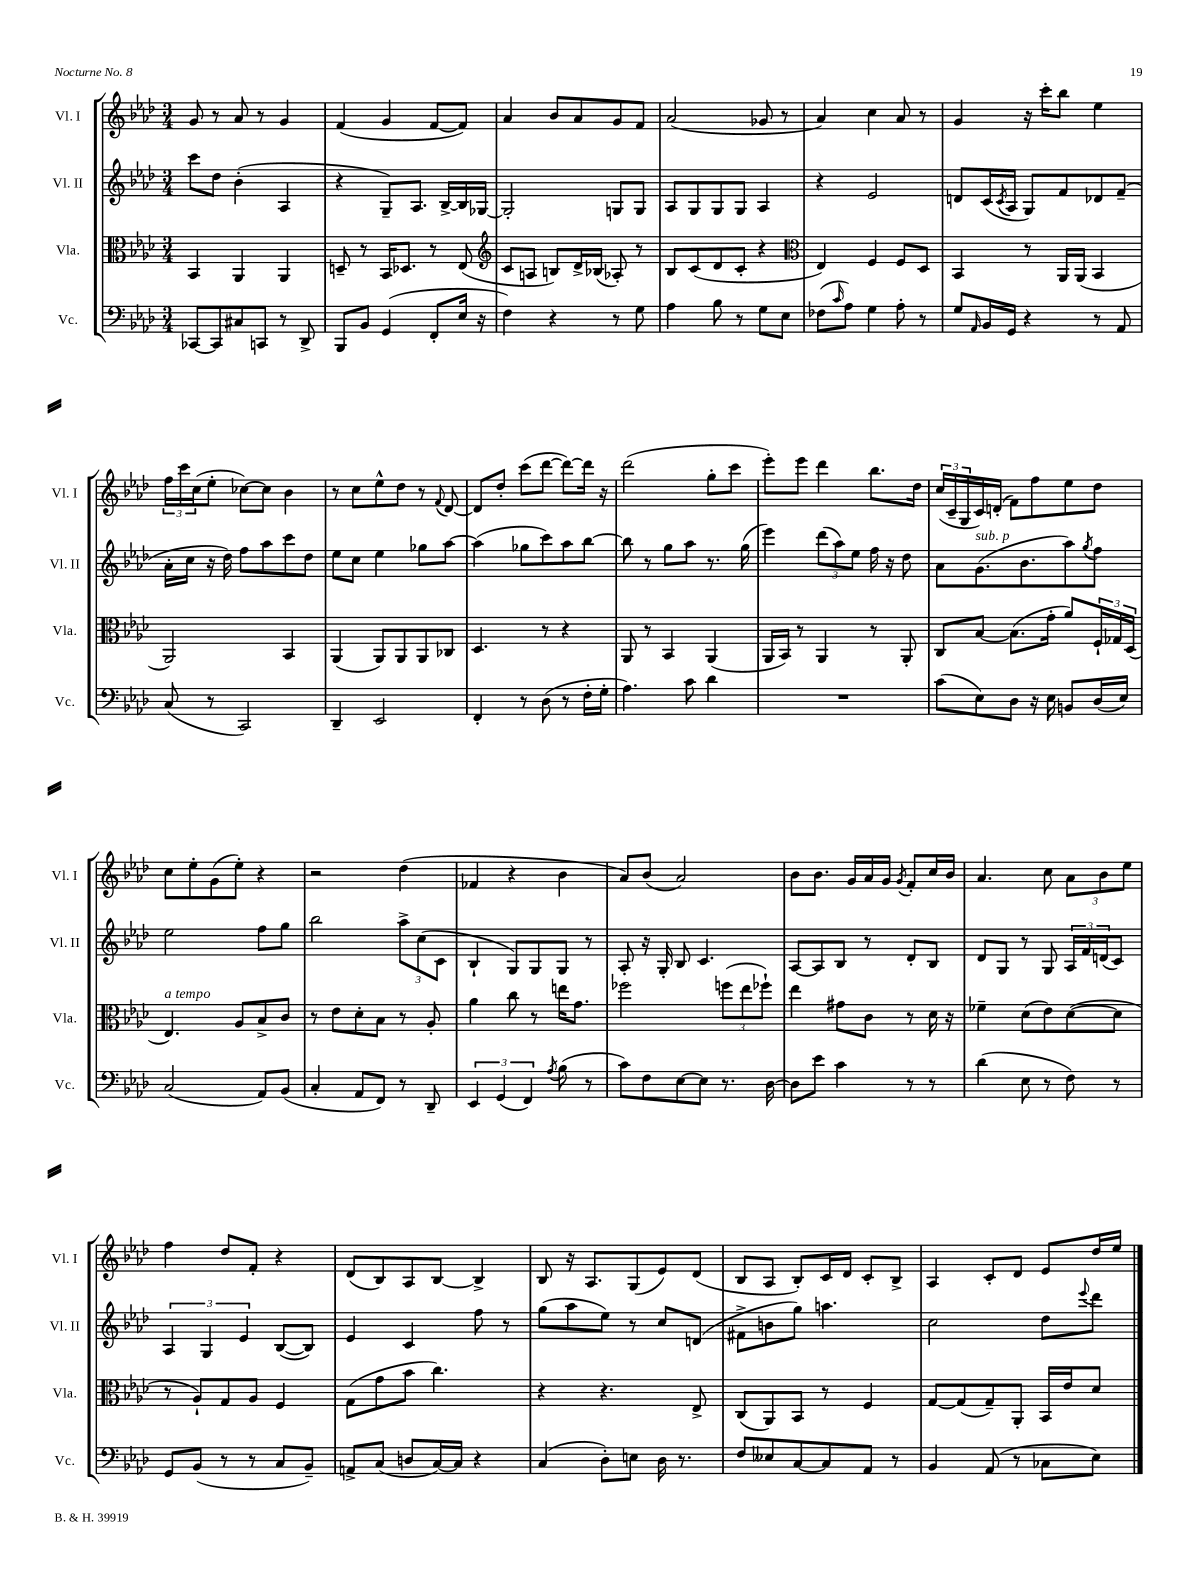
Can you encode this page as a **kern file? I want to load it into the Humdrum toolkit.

**kern	**kern	**kern	**kern
*staff4	*staff3	*staff2	*staff1
*clefF4	*clefC3	*clefG2	*clefG2
*k[b-e-a-d-]	*k[b-e-a-d-]	*k[b-e-a-d-]	*k[b-e-a-d-]
*M3/4	*M3/4	*M3/4	*M3/4
[8CC-	4BB-	8ccc	8g
8CC-]	.	8dd-	8r
8C#	4AA-	(4b-'	8a-
8CC	.	.	8r
8r	4AA-	4A-	4g
8DD-^	.	.	.
=	=	=	=
8BBB-	8D~	4r	(4f
8BB-	8r	.	.
(4GG	16BB-	8G~)	4g
.	8.D-	.	.
.	.	8.A-	.
8FF'	8r	.	[8f
.	.	[16B-^	.
16E-	(8E-	16B-]	8f])
16r	.	[16G-	.
=	=	=	=
*	*clefG2	*	*
4F)	8c	2G-']	4a-
.	8A	.	.
4r	8B)	.	8b-
.	16d-^	.	8a-
.	(16B-	.	.
8r	8A-')	8G	8g
8G	8r	8G	8f
=	=	=	=
4A-	8B-	8A-	(2a-
.	(8c	8G	.
8B-	8d-	8G	.
8r	8c'	8G	.
8G	4r	4A-	8g-
8E-	.	.	8r
=	=	=	=
*	*clefC3	*	*
(8F-	4E-)	4r	4a-)
16qqc	.	.	.
8A-)	.	.	.
4G	4F	2e-	4cc
8A-'	8F	.	8a-
8r	8D-	.	8r
=	=	=	=
8G	4BB-	8d	4g
16qqAA-	.	.	.
16BB-	.	(16c	.
.	.	8qc	.
16GG	.	16A-	.
4r	8r	8G)	16r
.	.	.	16ccc'
.	16AA-	8f	8bb-
.	(16AA-	.	.
8r	4BB-	8d-	4ee-
8AA-	.	(8f~	.
=	=	=	=
(8C	2AA-)	16a-'	24ff
.	.	.	24ccc
.	.	16cc	.
.	.	.	(24cc
8r	.	16r	8ee-'
.	.	16dd-)	.
2CC)	.	8ff	[8cc-)
.	.	8aa-	8cc-]
.	4BB-	8ccc	4b-
.	.	8dd-	.
=	=	=	=
4DD-~	(4AA-	8ee-	8r
.	.	8cc	8cc
2EE-	8AA-)	4ee-	8ee-^^
.	8AA-	.	8dd-
.	8AA-	8gg-	8r
.	.	.	8qqf
.	8C-	[8aa-	[8d-
=	=	=	=
4FF'	4.D-	(4aa-]	8d-]
.	.	.	8dd-'
8r	.	8gg-	(8ccc
(8D-	8r	8ccc)	[8ddd-
8r	4r	8aa-	8ddd-_)
16F'	.	[8bb-	16ddd-]
16G'	.	.	16r
=	=	=	=
4.A-)	8AA-	8bb-]	(2ddd-
.	8r	8r	.
.	4BB-	8gg	.
8c	.	8aa-	.
4d-	(4AA-	8.r	8gg'
.	.	.	8ccc
.	.	(16gg	.
=	=	=	=
2.r	16AA-	4eee-)	8eee-')
.	16BB-)	.	.
.	8r	.	8eee-
.	4AA-	(12ddd-	4ddd-
.	.	12aa-)	.
.	.	12ee-	.
.	8r	16ff	8.bb-
.	.	16r	.
.	8AA-'	8dd-	.
.	.	.	16dd-
=	=	=	=
(8c	8C	8a-	(24cc
.	.	.	24c~
.	.	.	24G
8E-)	[8B-	(8.g	16c)
.	.	.	(16d'
8D-	(8.B-]	.	8f)
.	.	8.b-	.
16r	.	.	8ff
16E-	16g'	.	.
8BB	8a-)	8aa-)	8ee-
.	.	8qgg	.
(16D-	24F`	8ff	8dd-
.	24G-	.	.
16E-)	.	.	.
.	(24D-	.	.
=	=	=	=
(2C	4.E-)	2ee-	8cc
.	.	.	8ee-'
.	.	.	(8g
.	8A-	.	8ee-')
8AA-)	8B-^	8ff	4r
(8BB-	8c	8gg	.
=	=	=	=
4C'	8r	2bb-	2r
.	8e-	.	.
8AA-	8d-'	.	.
8FF)	8B-	.	.
8r	8r	12aa-^	(4dd-
.	.	(12cc	.
8DD-~	8A-'	.	.
.	.	12c	.
=	=	=	=
6EE-	4a-	4B-`	4f-
(6GG	.	.	.
.	8cc	8G)	4r
6FF)	.	.	.
.	8r	8G	.
8qA-	.	.	.
(8B-	16ee	8G	4b-
.	8.g	.	.
8r	.	8r	.
=	=	=	=
8c)	2ff-	8A-'	8a-)
8F	.	16r	(8b-
.	.	16G'	.
[8E-	.	8B-	2a-)
8E-]	.	4.c	.
8.r	(12ff	.	.
.	12ee-	.	.
.	12ff-`)	.	.
[16D-	.	.	.
=	=	=	=
8D-]	4ee-	[8A-	8b-
8e-	.	8A-]	8.b-
4c	8g#	8B-	.
.	.	.	16g
.	8c	8r	16a-
.	.	.	16g
.	.	.	8qg
8r	8r	8d-'	8f'
8r	16d-	8B-	16cc
.	16r	.	16b-
=	=	=	=
(4d-	4f-~	8d-	4.a-
.	.	8G	.
8E-	(8d-	8r	.
8r	8e-)	8G	8cc
8F)	([8d-	24A-	12a-
.	.	24f	.
.	.	(24d	12b-
8r	8d-]	8c)	.
.	.	.	12ee-
=	=	=	=
8GG	8r	6A-	4ff
(8BB-	8A-`)	.	.
.	.	6G	.
8r	8G	.	8dd-
.	.	6e-	.
8r	8A-	.	8f'
8C	4F	([8B-	4r
8BB-~)	.	8B-])	.
=	=	=	=
8AA^	(8G	4e-	(8d-
(8C	8g	.	8B-)
8D	8b-	4c	8A-
[16C)	4.cc)	.	[8B-
16C]	.	.	.
4r	.	8ff	4B-^]
.	.	8r	.
=	=	=	=
(4C	4r	(8gg	8B-
.	.	8aa-	16r
.	.	.	8.A-
8D-')	4.r	8ee-)	.
8E	.	8r	(8G
16D-	.	8cc	8e-)
8.r	.	.	.
.	8E-^	(8d	(8d-
=	=	=	=
8F	(8C	8f#^	8B-
8E--	8AA-)	8b	8A-
[8C	8BB-	8gg)	8B-')
8C]	8r	4.aa	16c
.	.	.	16d-
8AA-	4F	.	8c'
8r	.	.	8B-^
=	=	=	=
4BB-	[8G	2cc	4A-
.	(8G]	.	.
(8AA-	8G~)	.	8c'
8r	8AA-'	.	8d-
8C-	16BB-	8dd-	8e-
.	16e-	.	.
.	.	8qqeee-	.
8E-)	8d-	8ddd-	16dd-
.	.	.	16ee-
==	==	==	==
*-	*-	*-	*-
